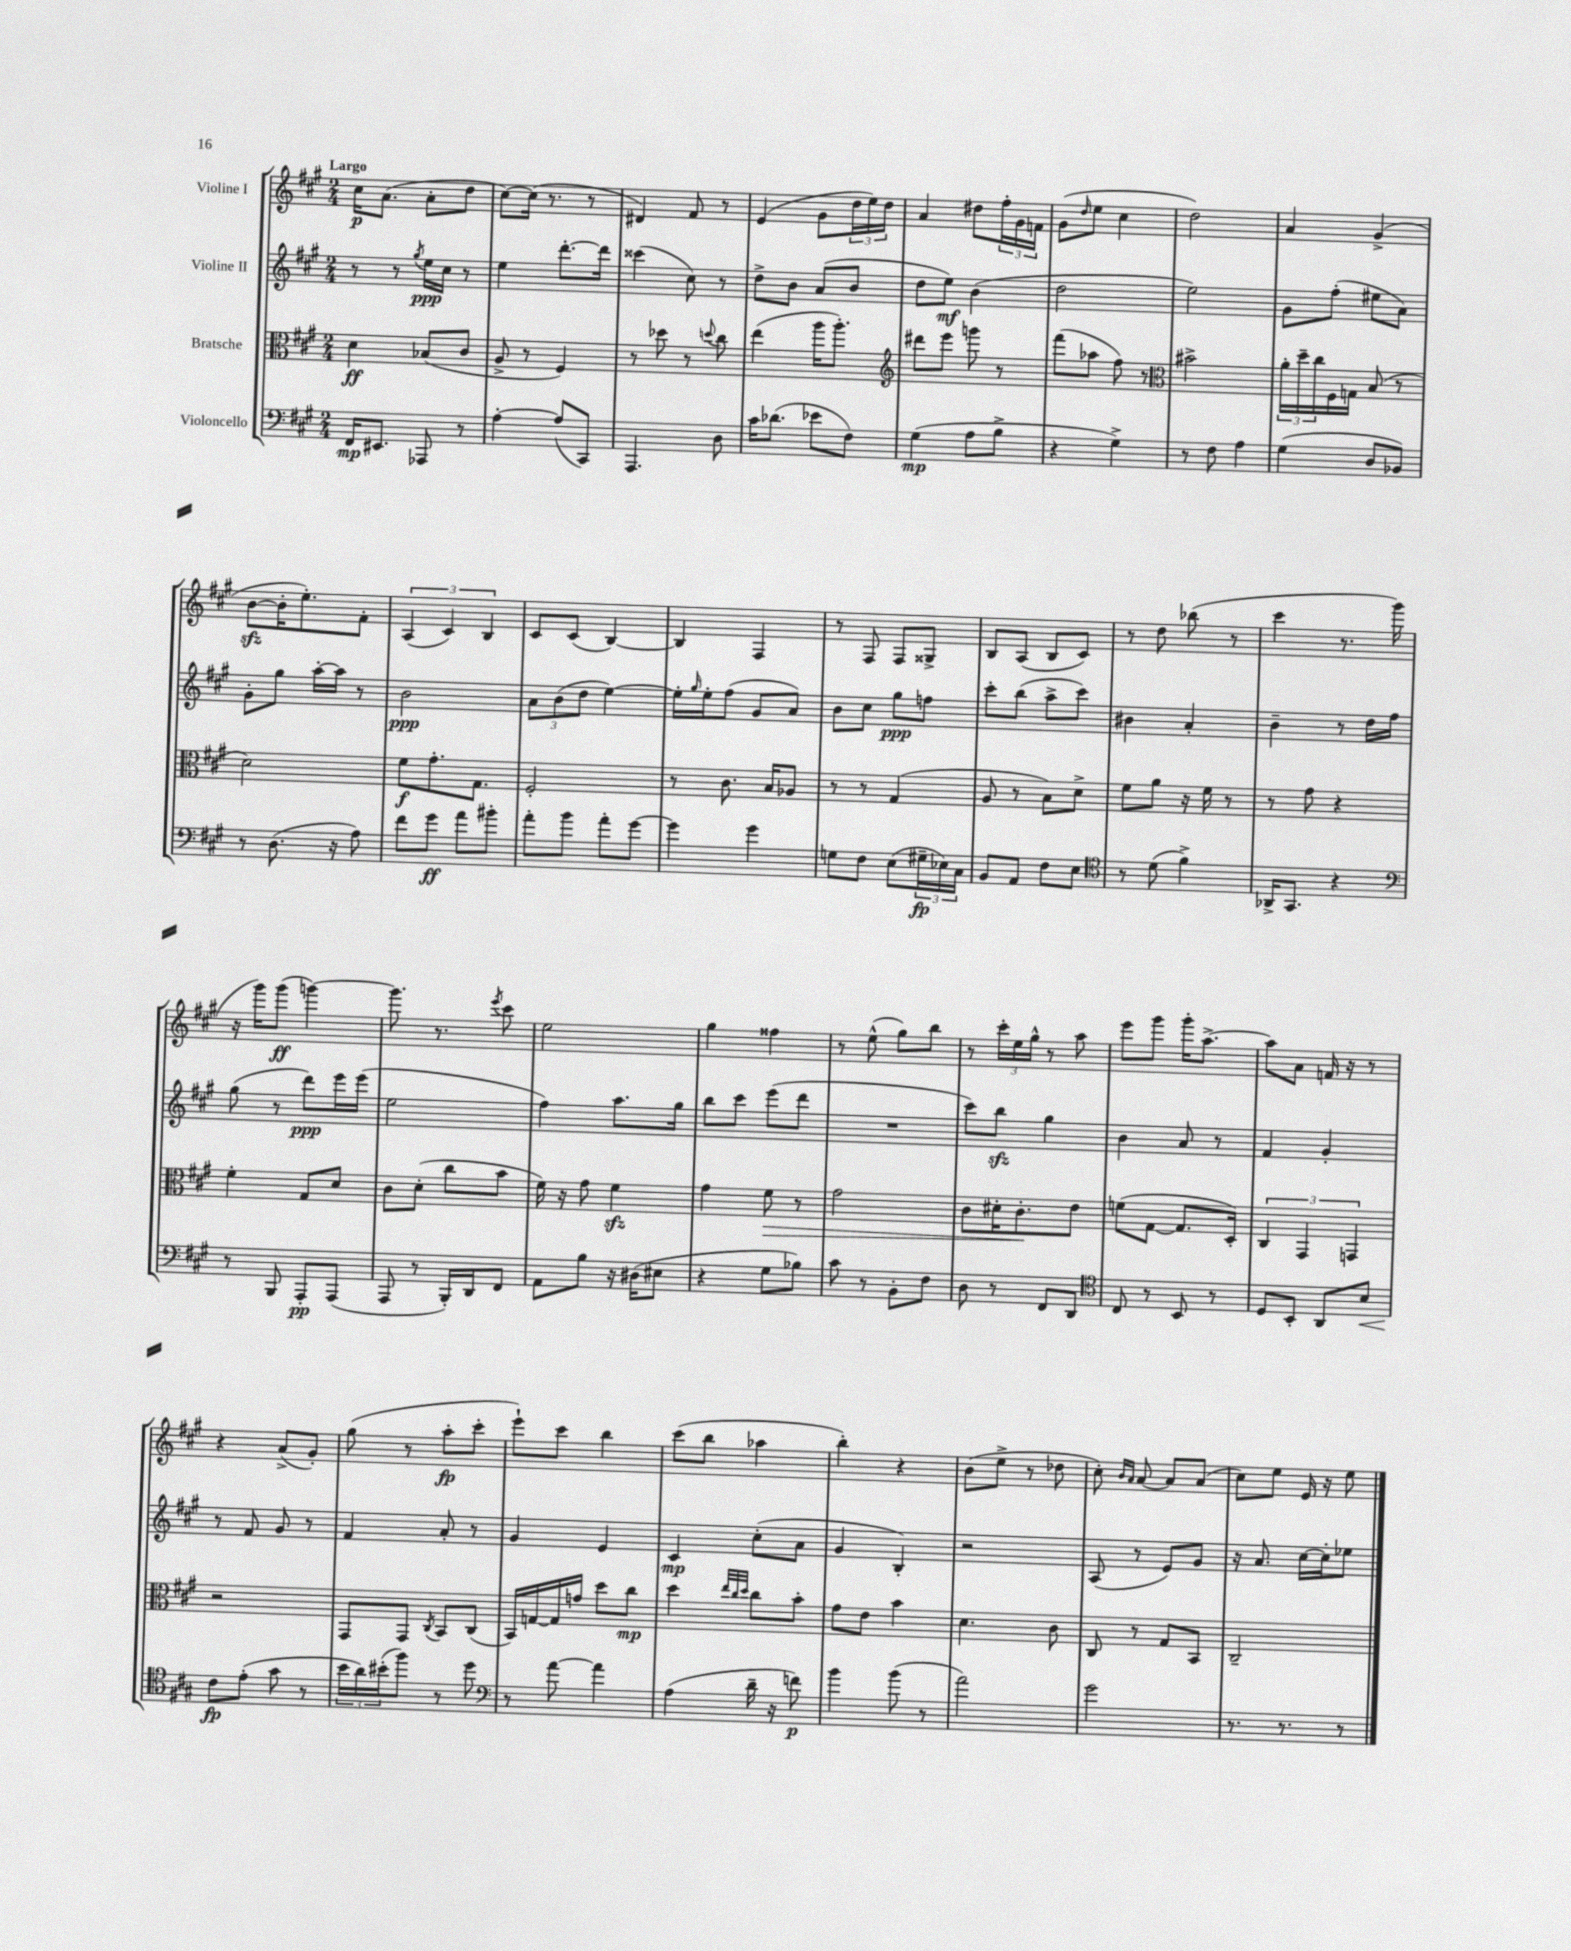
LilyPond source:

<<
\new StaffGroup <<
\new Staff = "s0" \with { instrumentName = "Violine I" } {
    \clef treble \key a \major \numericTimeSignature \time 2/4 \tempo "Largo"
    cis''16\p a'8.( a'8-. d''8 |
    cis''8~) cis''16( r8. r8 |
    dis'4) fis'8 r8 |
    e'4( gis'8 \tuplet 3/2 { d''16 e''16) d''16 } |
    a'4 dis''8 \tuplet 3/2 { fis''16-. gis'16 f'16 } |
    gis'8( \grace { d''16 } e''8 cis''4 |
    d''2) |
    a'4 gis'4->( |
    b'8~\sfz b'16-. e''8.-.) fis'8-. |
    \tuplet 3/2 { a4( cis'4) b4 } |
    cis'8 cis'8( b4~) |
    b4 fis4 |
    r8 fis8 fis8 gisis8-> |
    b8 a8( b8 cis'8) |
    r8 d''8 bes''8( r8 |
    cis'''4 r8. gis'''16 |
    r16 gis'''16) gis'''8\ff( g'''4~) |
    g'''8. r8. \acciaccatura { e'''8 } cis'''8 |
    e''2 |
    gis''4 fisis''4 |
    r8 e''8-^( gis''8) b''8 |
    r8 \tuplet 3/2 { cis'''16-. e''16 gis''16-^ } r8 a''8 |
    e'''8 gis'''8 gis'''16-. a''8.~-> |
    a''8 a'8 f'16 r16 r8 |
    r4 a'8->( gis'8-.) |
    gis''8( r8 a''8-.\fp cis'''8-. |
    e'''8-!) cis'''8 b''4 |
    cis'''8( b''8 aes''4 |
    b''4-.) r4 |
    b'8( e''8-> r8 des''8 |
    cis''8-.) \grace { b'16 a'16 } a'8~ a'8 a'8( |
    cis''8) e''8 e'16 r16 e''8 \bar "|." |
}
\new Staff = "s1" \with { instrumentName = "Violine II" } {
    \clef treble \key a \major \numericTimeSignature \time 2/4
    r8 r8 \acciaccatura { gis''8 } e''16\ppp cis''16 r8 |
    e''4 d'''8.~-. d'''16 |
    cisis'''4( cis''8) r8 |
    d''8-> b'8 a'8( b'8 |
    d''8 e''8\mf) b'4( |
    d''2 |
    e''2) |
    gis'8 fis''8-.( eis''8 a'8) |
    gis'8-. gis''8 a''16~-. a''16 r8 |
    b'2\ppp |
    \tuplet 3/2 { a'8 b'8( d''8 } e''4~) |
    e''16-. \grace { gis''16 } e''16-. fis''8( gis'8 a'8) |
    b'8 cis''8 gis''8\ppp f''8 |
    cis'''8-. b''8( a''8-> cis'''8) |
    bis'4 a'4-. |
    b'4-- r8 d''16 fis''16 |
    gis''8( r8 d'''8\ppp) e'''16 e'''16( |
    e''2 |
    fis''4) a''8. gis''16 |
    b''8 cis'''8 e'''8( d'''8 |
    R2 |
    cis'''8) b''8\sfz gis''4 |
    b'4 a'8 r8 |
    fis'4 gis'4-. |
    r8 fis'8 gis'8 r8 |
    fis'4 a'8-. r8 |
    gis'4 e'4 |
    cis'4\mp cis''8-.( a'8 |
    gis'4 b4-.) |
    r2 |
    a8( r8 e'8) gis'8 |
    r16 a'8. cis''16~ cis''16-. ees''8 \bar "|." |
}
\new Staff = "s2" \with { instrumentName = "Bratsche" } {
    \clef alto \key a \major \numericTimeSignature \time 2/4
    d'4\ff bes8( cis'8 |
    a8-> r8 fis4) |
    r8 des''8 r8 \appoggiatura { d''8 } cis''8 |
    e''4( a''16 a''8.-.) |
    \clef treble dis'''8 e'''8 g'''8 r8 |
    fis'''8( aes''8 fis''8) r8 |
    \clef alto bis'2-> |
    \tuplet 3/2 { a'16-. d''16-- cis''16 } fis16 g16 b8( r8 |
    d'2) |
    fis'8\f gis'8.-. gis8. |
    fis2-. |
    r8 cis'8. b16 aes8 |
    r8 r8 gis4( |
    a8 r8 b8) d'8-> |
    fis'8 a'8 r16 fis'16 r8 |
    r8 gis'8 r4 |
    fis'4-. gis8 d'8 |
    cis'8 d'8-.( cis''8 b'8 |
    fis'16) r16 gis'8 fis'4\sfz |
    gis'4 fis'8\> r8 |
    gis'2 |
    cis'8 dis'16-. cis'8.-.\! e'8 |
    f'8( gis8~ gis8. d16-.) |
    \tuplet 3/2 { cis4 gis,4 g,4 } |
    r2 |
    gis,8 gis,8 \acciaccatura { cis8 } b,8 cis8( |
    b,16) g16~ g16 g'16 d''8 cis''8\mp |
    d''4 \grace { e''32 cis''32 d''32 } cis''8 b'8-. |
    gis'8 e'8 b'4 |
    d'4. cis'8 |
    cis8 r8 gis8 b,8 |
    cis2-- \bar "|." |
}
\new Staff = "s3" \with { instrumentName = "Violoncello" } {
    \clef bass \key a \major \numericTimeSignature \time 2/4
    fis,16\mp eis,8. aes,,8 r8 |
    a4~-. a8( cis,8) |
    a,,4. d8 |
    cis'16 des'8.( ees'8 fis8) |
    gis4\mp( a8 b8-> |
    r4 gis4->) |
    r8 fis8 a4 |
    gis4( d8 bes,8) |
    r8 d8.( r16 a8) |
    fis'8 gis'8\ff a'8 bis'8-. |
    a'8-. b'8 a'8-. gis'8~ |
    gis'4 gis'4 |
    g8 fis8 e8( \tuplet 3/2 { gis16--\fp ees16) cis16 } |
    b,8 a,8 fis8 e8 |
    \clef tenor r8 d'8( fis'4->) |
    aes,16-> gis,8. r4 |
    \clef bass r8 b,,8 a,,8-.\pp a,,8( |
    a,,8 r8 b,,16-.) d,16 fis,8 |
    a,8 b8 r16 dis16( eis8 |
    r4 gis8 bes8) |
    cis'8 r8 b,8-. fis8 |
    d8 r8 fis,8 d,8 |
    \clef tenor cis8 r8 b,8 r8 |
    d8 b,8-. a,8 b8\< |
    cis'8\fp\! e'8-.( gis'8 r8 |
    \tuplet 3/2 { b'16 a'16) bis'16-.( } fis''8) r8 d''8 |
    \clef bass r8 a'8~ a'4 |
    a4( d'16-- r16 f'8\p) |
    b'4 b'8( r8 |
    a'2) |
    gis'2 |
    r8. r8. r8 \bar "|." |
}
>>
>>
\layout { \context { \Score \remove "Bar_number_engraver" } }
